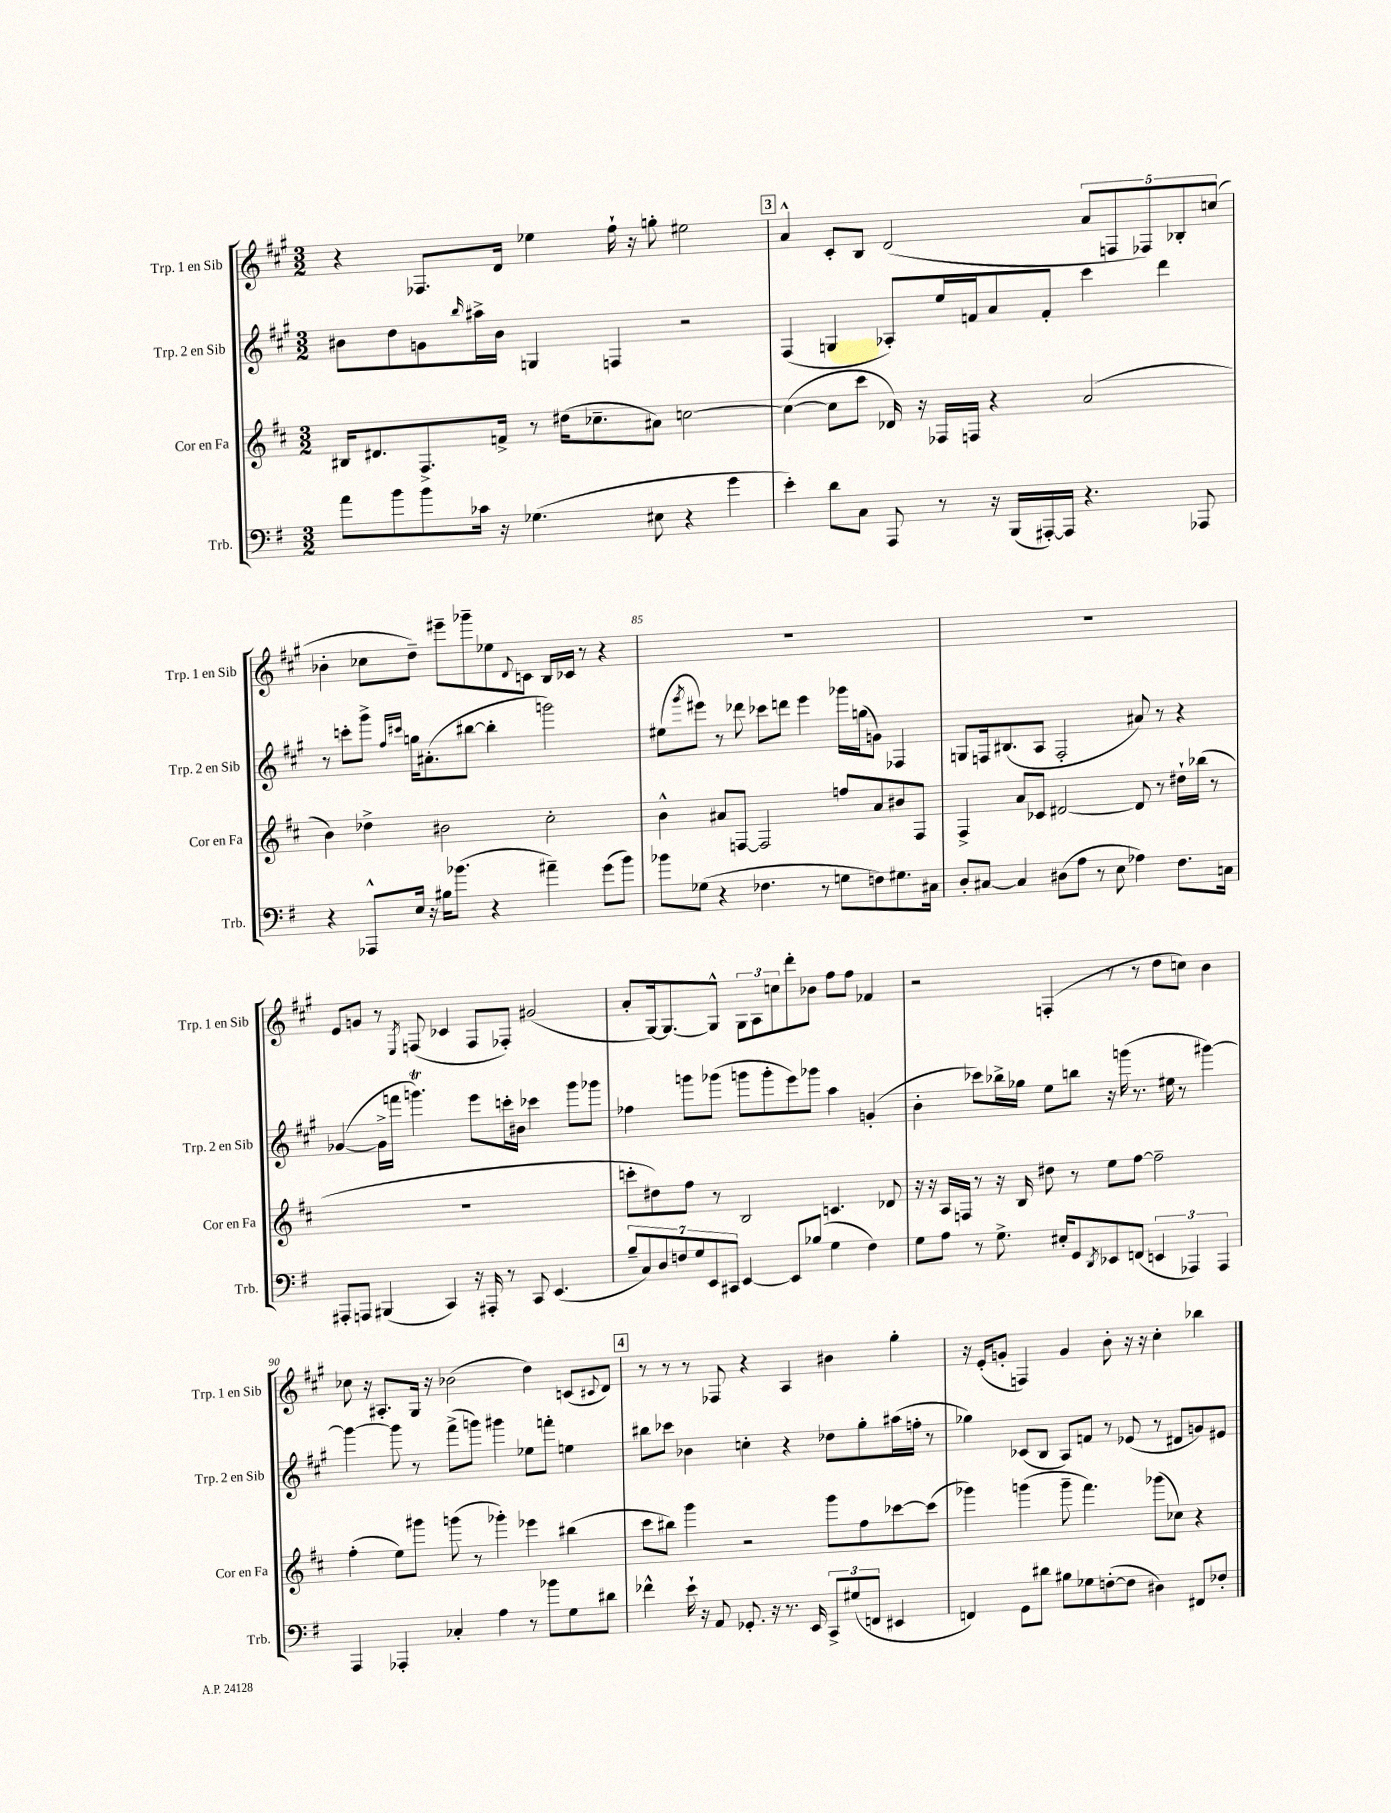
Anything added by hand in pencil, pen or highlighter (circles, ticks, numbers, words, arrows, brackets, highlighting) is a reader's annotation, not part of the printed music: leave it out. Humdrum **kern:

**kern	**kern	**kern	**kern
*staff4	*staff3	*staff2	*staff1
*clefF4	*clefG2	*clefG2	*clefG2
*k[f#]	*k[f#c#]	*k[f#c#g#]	*k[f#c#g#]
*M3/2	*M3/2	*M3/2	*M3/2
8a\L	16B#/LK	8b#\L	4r
.	8.d#/	.	.
8b\	.	8dd\	.
8b\	8.F#^/	8g\	8.F-/L
.	.	16qqbb/	.
16c-\Jk	.	16aa#^\L	.
16r	16f^/Jk	16b#\JJ	16d/Jk
(4.G-\	8r	4G/	4ee-\
.	(16dd#\LK	.	.
.	8.cc-~\	.	.
.	.	4F/	16ff#`\
.	.	.	16r
8E#\	8a#\J)	.	8gg'\
4r	[2cc\	2r	2ee#\
4g\	.	.	.
=	=	=	=
4e'\)	(4cc\_	(4F#/	4a^^/
8d\L	8cc\]L	4G/	8c#'/L
8C\J	8ccc#\J	.	8B/J
8AAA/	16d-/)	8A-'/L)	(2d/
.	16r	.	.
8r	16F-/LL	16ee/L	.
.	16F/JJ	16f/J	.
16r	4r	8a/	.
(16BBB/LL	.	.	.
[16AAA#'/)	.	8f'/J	.
16AAA#/]JJ	.	.	.
4.r	(2a/	4ccc#\	10a/L
.	.	.	10F/
.	.	.	10F-/)
.	.	4ddd\	.
.	.	.	10B-'/
8AAA-/	.	.	.
.	.	.	(10cc/J
=	=	=	=
4r	4b\)	8r	4b-'\
.	.	8ccc'\L	.
8AAA-^^/L	4dd-^\	8ggg#^\J	8cc-\L
.	.	16qqff#/LL	.
.	.	16qqccc#/JJ	.
16E/Jk	.	16gg\LK	8dd~\J)
16r	.	(8.a#'\	.
16B#\LK	2b#\	.	8eee#~\L
(8.b-\J	.	.	.
.	.	[8bb#\J	8ggg-~\
4r	.	4bb#'\]	8ee-\
.	.	.	8qqd/
.	.	.	8c\J
4a#~\)	2cc#'\	2ggg\)	16B/LL
.	.	.	16c-/JJ
.	.	.	8r
(8g\L	.	.	4r
8b-\J)	.	.	.
=	=	=	=
8b-\L	4b^^\	(8ee#\L	1.r
.	.	8qggg#/	.
(8G-\J	.	8eee#\J)	.
4r	8a#/L	8r	.
.	[8F/J	8ddd-\	.
4.F-\	2F/]	8ccc-\L	.
.	.	8ddd\J	.
.	.	4eee#\	.
8r	.	.	.
8G\L	8ff/L	16ggg-\LL	.
.	.	(16gg\J	.
8F\)	8a#/	8g\J)	.
8.G#\	8b#/	4F-/	.
.	8F/J	.	.
16C#\Jk	.	.	.
=	=	=	=
8D'/L	4F#^/	8G/L	1.r
[8C#/J	.	16F/k	.
.	.	(8.B#/	.
4C#/]	8a/L	.	.
.	8c-/J	8A/J	.
(8D#\L	[2d#/	2F'/	.
8A\J	.	.	.
8r	.	.	.
8E\	.	.	.
4A-\)	8d#/]	8a#/)	.
.	8r	8r	.
8.F#\L	16dd#`\LL	4r	.
.	(16bb-\JJ	.	.
.	8r	.	.
16C\Jk	.	.	.
=	=	=	=
8AAA#'/L	1.r	([4g-/	8e/L
8AAA/J	.	.	8g/J
(4BBB#/	.	16g-^\]LL	8r
.	.	16fff\JJ	.
.	.	.	8qE/
.	.	4.ggg\)	(8F/
4CC/)	.	.	4c-/
16r	.	8eee\L	8F/L
16AAA#'/	.	.	.
8r	.	16ccc'\L	8F-'/J)
.	.	16b#\JJ	.
8CC/	.	4ccc-\	(2g#/
(4.EE/	.	.	.
.	.	8ggg\L	.
.	.	8ggg-\J	.
=	=	=	=
14B~/L	8ccc'\L	4ff-\	8a'/L
14C/)	.	.	.
.	8dd#\)	.	[16G#/k)
14D/	.	.	.
.	.	.	8.G#/_
14F/	.	.	.
.	8ff#\J	8ggg\L	.
14G/	.	.	.
14EE/	.	.	.
.	8r	(8ggg-\J	8G#^^/]J
14CC#/J	.	.	.
[4EE/	2B/	8ggg\L	12G#\L
.	.	.	12A\
.	.	8ggg'\	.
.	.	.	12cc\
8EE/]L	.	8eee\)	8ddd'\
(8B-/J	.	8ggg-\J	8b-\J
4G\	4.c/	4aa\	8ff#\L
.	.	.	8ff#\J
4F\)	.	(4g'/	4f-/
.	8d-/	.	.
=	=	=	=
8G\L	16r	4b'\	2r
.	16r	.	.
8A\J	16A/LL	.	.
.	16F/JJ	.	.
8r	8r	8ccc-\L)	.
8.G^\	16r	16bb-^\L	.
.	16B/	16gg-\JJ	.
.	8dd#\	8ee\L	(4F'/
16E#'/LK	.	.	.
8GG/	8r	8bb\J	.
8qDD/	.	.	.
8EE-/	8ee\L	16r	8r
.	.	(16ggg\	.
(8FF/J	[8ff#\J	8.r	8r
6EE/	2ff#~\]	.	8dd\L
.	.	16ee#\	.
.	.	8r	8cc\J)
6AAA-/)	.	.	.
.	.	[4ggg#\)	4b\
6AAA-/	.	.	.
=	=	=	=
4AAA/	(4ff#'\	4ggg#\_	8cc-\
.	.	.	16r
.	.	.	8.A#'/L
4AAA-'/	8ee\L)	8ggg#\]	.
.	8ggg#\J	8r	16G#/Jk
.	.	.	16r
4C-'/	(8ggg\	(8fff#^\L	(2b-\
.	8r	8ggg\J)	.
4A\	4ggg-'\)	4ggg#\	.
8r	4eee-\	8ee-\L	4dd\)
8b-\L	.	8fff'\J	.
8G\	(4bb#\	4ee\	(8c/L
.	.	.	8qqc#/
8d#\J	.	.	8d/J)
=	=	=	=
4f-^^\	8ccc#\L	8bb#\L	8r
.	8bb#\J)	8ccc-\J	8r
16e`\	4ggg\	4b-\	8r
16r	.	.	.
8AA/	.	.	8F-/
8.GG-'/	2r	4cc'\	4r
16r	.	.	.
8.r	.	4r	4A/
16EE/	.	.	.
12CC^/L	8ggg\L	8dd-\L	4b#\
(12G#/	.	.	.
.	8ff#\	8gg#'\	.
12FF/J	.	.	.
4EE#/	[8ccc-\	(16aa#\L	4gg#'\
.	.	16ff'\JJ	.
.	(8ccc-\]J	8r	.
=	=	=	=
4FF/)	4ggg-\)	4gg-\)	16r
.	.	.	(16e'/LK
.	.	.	8g'/J
8GG\L	(4ggg\	(8c-/L	4F/)
8d#\J	.	8B/J	.
8B#\L	8ggg~\	8A/L)	4g/
8G-\	4.fff#\)	8f/J	.
([8F'\	.	8r	8b'\
8F\]J	.	(8e-/	16r
.	.	.	16r
4D#\)	(8ggg-\L	8r	4cc#'\
.	8cc-\J)	8d#/L	.
8FF#/L	4r	8g/)	4bb-\
8F-'/J	.	8e#/J	.
==	==	==	==
*-	*-	*-	*-
